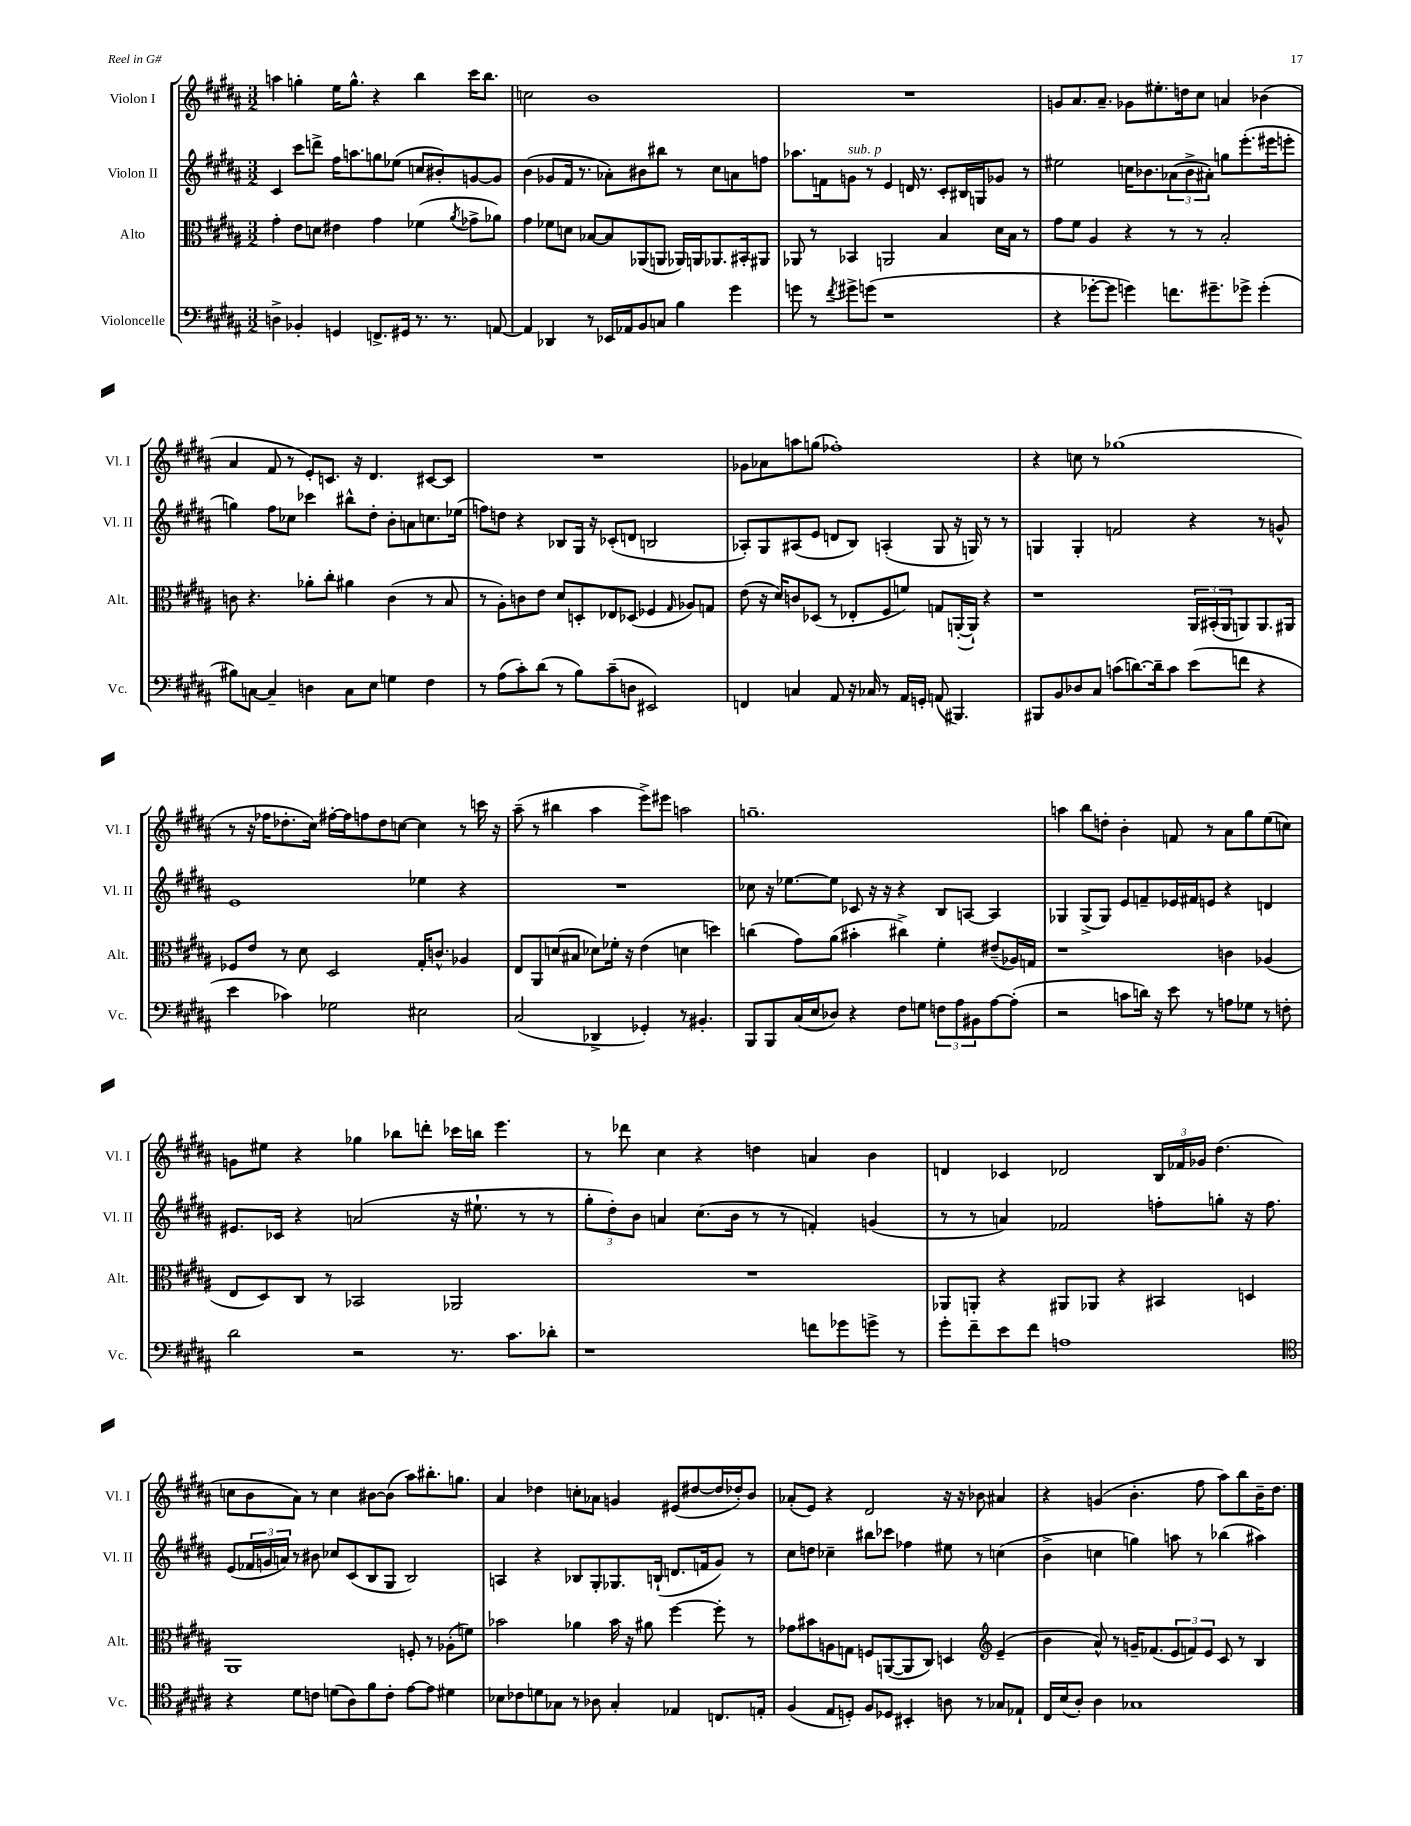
<<
\new StaffGroup <<
\new Staff = "s0" \with { instrumentName = "Violon I" shortInstrumentName = "Vl. I" } {
    \clef treble \key b \major \numericTimeSignature \time 3/2
    a''4 g''4-. e''16 g''8.-^ r4 b''4 cis'''16 b''8. |
    c''2 b'1 |
    R1. |
    g'8 ais'8. ais'8.-- ges'8 eis''8.-. d''16 cis''8 a'4 bes'4( |
    ais'4 fis'8 r8 e'8-.) c'8. r16 dis'4. cis'8~ cis'8 |
    R1. |
    ges'8 aes'8 a''8 g''8( fes''1-.) |
    r4 c''8 r8 ges''1( |
    r8 r16 fes''16 des''8.-. cis''16) fis''16~-. fis''16 f''8 des''8 c''8~ c''4 r8 c'''16 r16 |
    ais''8--( r8 bis''4 ais''4 e'''8->) eis'''8 a''2 |
    g''1.-- |
    a''4 b''8 d''8-. b'4-. f'8 r8 ais'8 gis''8 e''8( c''8) |
    g'8 eis''8 r4 ges''4 bes''8 d'''8-. ces'''16 b''16 e'''4. |
    r8 des'''8 cis''4 r4 d''4 a'4 b'4 |
    d'4 ces'4 des'2 \tuplet 3/2 { b16 fes'16 ges'16 } dis''4.( |
    c''8 b'8 ais'8) r8 c''4 bis'8~ bis'8( ais''8) bis''8.-. g''8. |
    ais'4 des''4 c''8-. aes'8 g'4 eis'8( dis''8~ dis''16 des''16-.) b'8 |
    aes'8-.( e'8) r4 dis'2 r16 r16 bes'8 ais'4 |
    r4 g'4( b'4.-. fis''8 ais''8) b''8 b'16-- dis''8. \bar "|." |
}
\new Staff = "s1" \with { instrumentName = "Violon II" shortInstrumentName = "Vl. II" } {
    \clef treble \key b \major \numericTimeSignature \time 3/2
    cis'4 cis'''8 d'''8-> fis''16 a''8. g''8 ees''8( c''8 bis'8-.) g'8~ g'8 |
    b'4( ges'8 fis'16 r8. aes'8-.) bis'8 bis''8 r8 cis''8 a'8 f''8 |
    aes''8. f'16 g'8^\markup { \italic "sub. p" } r8 e'4 d'16 r8. cis'8-. bis16 g16 ges'8 r8 |
    eis''2 c''16 bes'8. \tuplet 3/2 { aes'8( bes'8-> ais'8-.) } g''8 e'''8.-.( eis'''16 e'''8-. |
    g''4) fis''8 ces''8 ces'''4 bis''8-^ dis''8-. b'8-. a'8 c''8. ees''16( |
    f''8) d''8 r4 bes8 gis16 r16 ces'8-.( d'8 b2 |
    aes8-.) gis8 ais8( e'8 d'8 b8) a4-.( gis8 r16 g16) r8 r8 |
    g4 g4-. f'2 r4 r8 g'8-^ |
    e'1 ees''4 r4 |
    R1. |
    ces''8 r16 ees''8.~ ees''8 ces'8 r16 r16 r4 b8 a8~ a4 |
    ges4 ges8->( ges8) e'8 f'8-- ees'16 fis'16 e'8 r4 d'4 |
    eis'8. ces'16 r4 a'2( r16 eis''8.-! r8 r8 |
    \tuplet 3/2 { gis''8-. dis''8-.) b'8 } a'4 cis''8.( b'16 r8 r8 f'4-.) g'4( |
    r8 r8 a'4) fes'2 f''8-. g''8-. r16 f''8. |
    e'8( \tuplet 3/2 { fes'16 g'16 a'16) } r8 bis'8 ces''8 cis'8( b8 gis8 b2) |
    a4 r4 bes8 gis8-. ges8. b16-!( d'8. f'16 gis'8) r8 |
    cis''8 d''8 ces''4-- bis''8 ces'''8 fes''4 eis''8 r8 c''4( |
    b'4-> c''4 g''4) a''8 r8 bes''4( ais''4) \bar "|." |
}
\new Staff = "s2" \with { instrumentName = "Alto" shortInstrumentName = "Alt." } {
    \clef alto \key b \major \numericTimeSignature \time 3/2
    gis'4-. e'8 d'8 eis'4 gis'4 fes'4( \acciaccatura { ais'8 } ges'8-> aes'8) |
    gis'4 fes'8 d'8 bes8~ bes8 aes,8( a,8 aes,16) a,16 aes,8. bis,16-. ais,8 |
    aes,8 r8 bes,4 a,2 b4 dis'16 b16 r8 |
    gis'8 fis'8 ais4 r4 r8 r8 b2-. |
    c'8 r4. aes'8-. cis''8-. ais'4 c'4( r8 b8 |
    r8 ais8-.) c'8 e'8 dis'8 d8-. ees8 des8( fes4 \grace { gis16 } aes8) g8 |
    e'8( r16 dis'16) c'8 des8( r8 ees8-. fis8 f'8) g8 a,16~-.( a,16-!) r4 |
    r1 \tuplet 3/2 { ais,16 bis,16-.( ais,16 } a,8) a,8. ais,16 |
    fes8 e'8 r8 dis'8 dis2 gis16-. c'8.-^ aes4 |
    e8 ais,8 d'8( bis8 des'8) fes'16-. r16 e'4( d'4 d''4) |
    c''4( gis'8) ais'8( bis'4-. cis''4->) fis'4-. eis'8--( aes16) g16 |
    r1 c'4 aes4( |
    e8 dis8) cis8 r8 bes,2 aes,2 |
    R1. |
    aes,8 a,8-. r4 ais,8 aes,8 r4 bis,4 d4 |
    ais,1 f8-. r8 aes8-.( f'8) |
    bes'2 aes'4 bes'16 r16 ais'8 fis''4~ fis''8-. r8 |
    ges'8 bis'8 a8 g8 f8 a,8~( a,8 cis8) d4 \clef treble e'4--( |
    b'4 ais'8-^) r8 g'16-- fes'8.( \tuplet 3/2 { e'8 f'8) e'8 } cis'8 r8 b4 \bar "|." |
}
\new Staff = "s3" \with { instrumentName = "Violoncelle" shortInstrumentName = "Vc." } {
    \clef bass \key b \major \numericTimeSignature \time 3/2
    d4-> bes,4-. g,4 f,8.-> gis,16 r8. r8. a,8~ |
    a,4 des,4 r8 ees,16 aes,16 b,8 c8 b4 gis'4 |
    g'8 r8 \acciaccatura { fis'8 } gis'8-> g'8( r1 |
    r4 ges'8~-. ges'8 g'4) f'8. gis'8.-- ges'8-> ges'4-.( |
    bis8) c8~ c4-- d4 c8 e8 g4 fis4 |
    r8 ais8( cis'8-.) dis'8( r8 b8) cis'8--( d8 eis,2) |
    f,4 c4 ais,8 r16 ces16 r8 ais,16 g,16-. a,8( bis,,4.) |
    bis,,8 b,8 des8 cis8 c'8( d'8.~) d'16-- c'8 e'8( f'8 r4 |
    e'4 ces'4) ges2 eis2 |
    cis2( des,4-> ges,4-.) r8 bis,4.-. |
    b,,8 b,,8 cis16( e16 des8) r4 fis8 g8 \tuplet 3/2 { f8 ais8 bis,8 } ais8~ ais8-.( |
    r2 c'8 d'16) r16 e'8 r8 a8 ges8 r8 f8-. |
    dis'2 r2 r8. cis'8. des'8-. |
    r1 f'8 ges'8 g'8-> r8 |
    gis'8-. fis'8-- e'8 fis'8 a1 |
    \clef tenor r4 dis'8 c'8 d'8( ais8) fis'8 c'8-. e'8~ e'8 dis'4 |
    bes8 ces'8 d'8 ges8 r8 aes8 ges4-. ees4 c8. e16-. |
    fis4( e8 d8-.) fis8 des8 bis,4-. a8 r8 ges8 ees8-! |
    cis16 b16( ais8-.) ais4 ges1 \bar "|." |
}
>>
>>
\layout { \context { \Score \remove "Bar_number_engraver" } }
